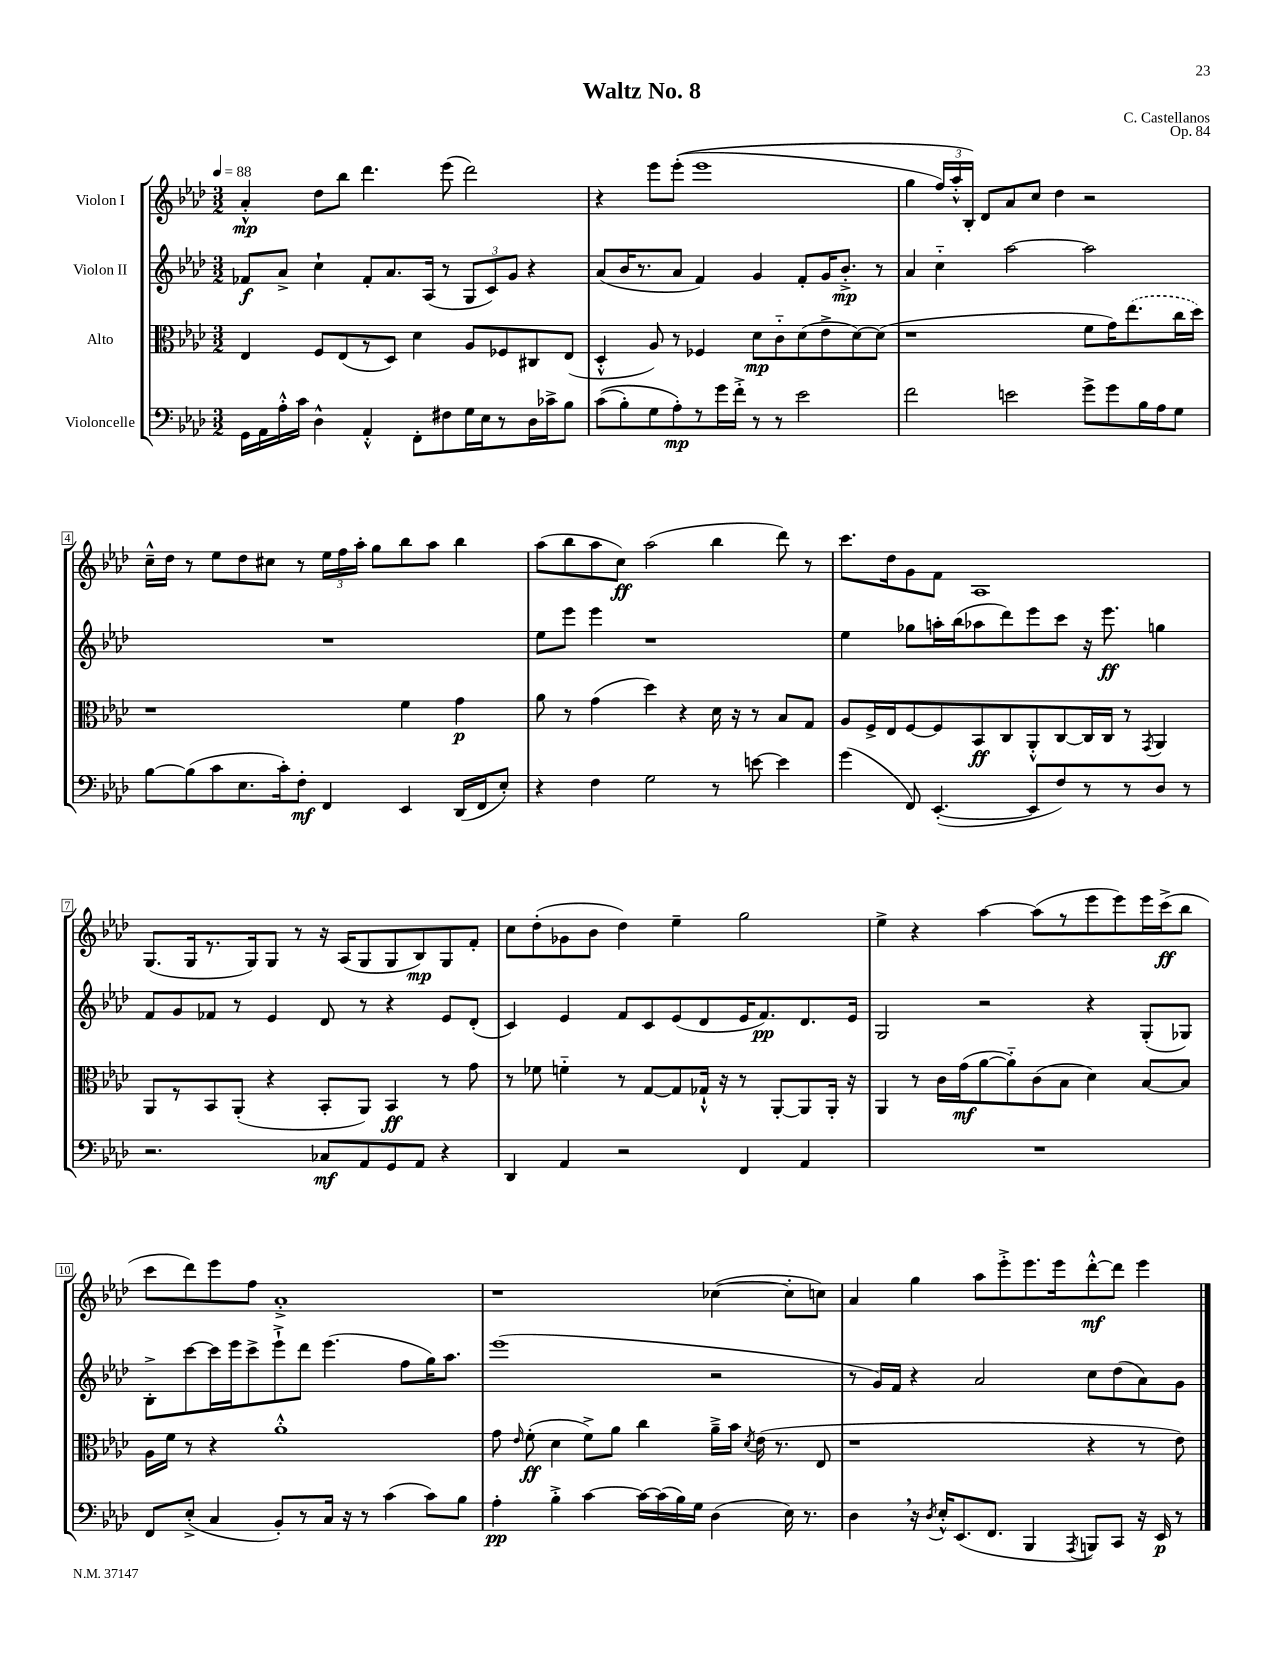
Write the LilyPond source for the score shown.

\header { title = "Waltz No. 8" composer = "C. Castellanos" opus = "Op. 84" }
<<
\new StaffGroup <<
\new Staff = "s0" \with { instrumentName = "Violon I" } {
    \clef treble \key aes \major \numericTimeSignature \time 3/2 \tempo 4 = 88
    \autoBeamOff aes'4-.-^\mp des''8[ bes''8] des'''4. ees'''8( des'''2) |
    r4 ees'''8[ ees'''8]-.(\( ees'''1 |
    g''4 \tuplet 3/2 { f''16[) aes''16-.-^ bes16]-.\) } des'8[ aes'8 c''8] des''4 r2 |
    c''16[---^ des''16] r8 ees''8[ des''8 cis''8] r8 \tuplet 3/2 { ees''16[ f''16 aes''16]-. } g''8[ bes''8 aes''8] bes''4 |
    aes''8[( bes''8 aes''8 c''8]\ff) aes''2( bes''4 des'''8) r8 |
    c'''8.[ des''16 g'8 f'8] aes1 |
    g8.[( g16 r8. g16) g8] r8 r16 aes16[( g8 g8 bes8\mp) g8 f'8]-. |
    c''8[ des''8-.( ges'8 bes'8] des''4) ees''4-- g''2 |
    ees''4-> r4 aes''4~ aes''8[( r8 ees'''8 ees'''8) ees'''16 c'''16->\ff( bes''8] |
    c'''8[ des'''8) ees'''8 f''8] aes'1-.-> |
    r1 ces''4~( ces''8[-. c''8]) |
    aes'4 g''4 aes''8[ ees'''8-.-> ees'''8. ees'''16 des'''8~-.-^\mf des'''8] ees'''4 \bar "|." |
}
\new Staff = "s1" \with { instrumentName = "Violon II" } {
    \clef treble \key aes \major \numericTimeSignature \time 3/2
    \autoBeamOff fes'8[\f aes'8]-> c''4-! fes'8[-. aes'8. aes16]( r8 \tuplet 3/2 { g8[ c'8) g'8] } r4 |
    aes'8[( bes'16 r8. aes'8] f'4) g'4 f'8[-. g'16 bes'8.]-.->\mp r8 |
    aes'4 c''4-_ aes''2~ aes''2 |
    R1. |
    ees''8[ ees'''8] ees'''4 r1 |
    ees''4 ges''8[ a''16-. bes''16( aes''8 des'''8) ees'''8 c'''8] r16 ees'''8.\ff g''4 |
    f'8[ g'8 fes'8] r8 ees'4 des'8 r8 r4 ees'8[ des'8]-.( |
    c'4) ees'4 f'8[ c'8 ees'8( des'8 ees'16 f'8.\pp) des'8. ees'16] |
    g2 r2 r4 g8[-.( ges8]) |
    bes8[-.-> c'''8~ c'''16 ees'''16 c'''8-> ees'''8-!-> des'''8] ees'''4.( f''8[ g''16) aes''8.] |
    ees'''1( r2 |
    r8 g'16[) f'16] r4 aes'2 c''8[ des''8( aes'8) g'8] \bar "|." |
}
\new Staff = "s2" \with { instrumentName = "Alto" } {
    \clef alto \key aes \major \numericTimeSignature \time 3/2
    \autoBeamOff ees4 f8[ ees8( r8 des8]) des'4 aes8[ fes8 cis8 ees8]( |
    des4-.-^ aes8) r8 fes4 des'8[\mp c'8-_ des'8( ees'8-> des'8~) des'8]( |
    r1 f'8[ g'16) \once \slurDashed ees''8.( c''16 des''16]) |
    r1 f'4 g'4\p |
    aes'8 r8 g'4( des''4) r4 des'16 r16 r8 bes8[ g8] |
    aes8[ f16-> ees16 f8~ f8 bes,8\ff c8 aes,8-.-^ c8~ c16 c16] r8 \acciaccatura { g,8 } aes,4 |
    aes,8[ r8 bes,8 aes,8]-.( r4 bes,8[-. aes,8]) bes,4\ff r8 g'8 |
    r8 fes'8 f'4-_ r8 g8[~ g8 ges16]-!-^ r16 r8 aes,8[~-. aes,8 aes,16]-. r16 |
    aes,4 r8 c'16[ g'16\mf( aes'8~ aes'8-_) c'8( bes8] des'4) bes8[~ bes8] |
    aes16[ f'16] r8 r4 aes'1-.-^ |
    g'8 \grace { ees'16 } f'8-.\ff( des'4 f'8[->) aes'8] c''4 aes'16[---> bes'16] \acciaccatura { des'8 } ees'16( r8. ees8 |
    r1 r4 r8 ees'8) \bar "|." |
}
\new Staff = "s3" \with { instrumentName = "Violoncelle" } {
    \clef bass \key aes \major \numericTimeSignature \time 3/2
    \autoBeamOff g,16[ aes,16 aes16-.-^ c'16] des4-^ aes,4-.-^ f,8[-. fis8 g16 ees16 r8 des16 ces'16-> bes8] |
    c'8[(\( bes8-.) g8 aes8-.\mp\) r8 g'16 f'16]-.-> r8 r8 ees'2 |
    f'2 e'2 g'8[-> g'8 bes16 aes16 g8] |
    bes8[~ bes8( c'8 ees8. c'16-.) f8]-.\mf f,4 ees,4 des,16[( f,16 ees8]-.) |
    r4 f4 g2 r8 e'8~ e'4 |
    g'4( f,8) ees,4.~-.( ees,8[ f8) r8 r8 des8] r8 |
    r2. ces8[\mf aes,8 g,8 aes,8] r4 |
    des,4 aes,4 r2 f,4 aes,4 |
    R1. |
    f,8[ ees8]-.->( c4 bes,8[-.) r8 c16] r16 r8 c'4( c'8[) bes8] |
    aes4-.\pp bes4-.-> c'4~ c'16[~ c'16( bes16) g16] des4( ees16) r8. |
    des4 \breathe r16 \acciaccatura { des8 } ees16[-.-^ ees,8.( f,8.] bes,,4 \acciaccatura { aes,,8 } b,,8[) c,8] r16 ees,16\p r8 \bar "|." |
}
>>
>>
\layout { \context { \Score \override BarNumber.stencil = #(make-stencil-boxer 0.1 0.3 ly:text-interface::print) } }
